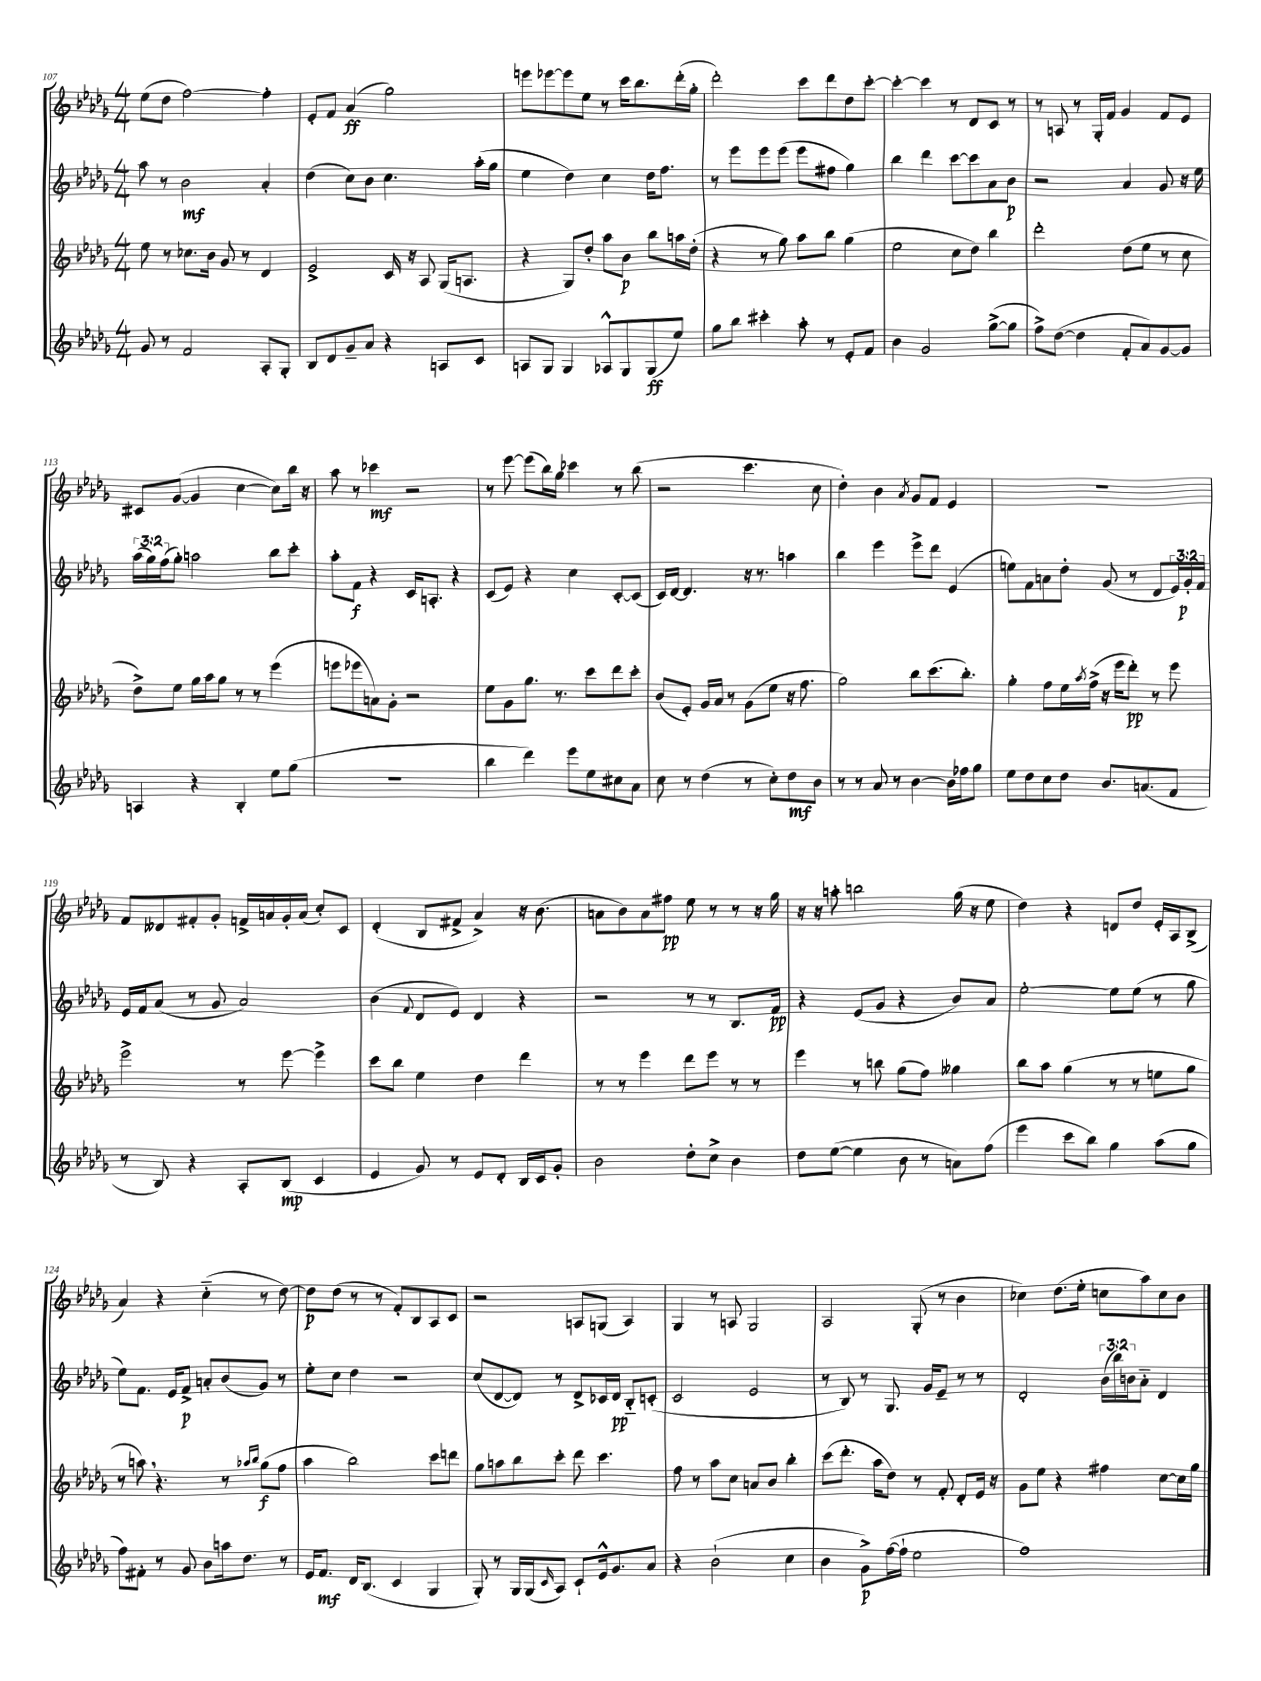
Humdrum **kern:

**kern	**kern	**kern	**kern
*staff4	*staff3	*staff2	*staff1
*clefG2	*clefG2	*clefG2	*clefG2
*k[b-e-a-d-g-]	*k[b-e-a-d-g-]	*k[b-e-a-d-g-]	*k[b-e-a-d-g-]
*M4/4	*M4/4	*M4/4	*M4/4
8g-	8ee-	8aa-	(8ee-
8r	8r	8r	8dd-
2f	8.cc-	2b-	[2ff)
.	16b-	.	.
.	8g-	.	.
.	8r	.	.
8A-'	4d-	4a-'	4ff']
8G-'	.	.	.
=	=	=	=
8B-	2e-^	(4dd-	8e-'
8d-	.	.	8f
8g-~	.	8cc)	(4a-
8a-	.	8b-	.
4r	16c	4.cc	2gg-)
.	16r	.	.
.	8A-	.	.
8A	(16G-	.	.
.	8.A	.	.
8c	.	(16aa-'	.
.	.	16gg-	.
=	=	=	=
8A	4r	4ee-	8eee
8G-	.	.	[8eee-
4G-	8G-)	4dd-)	8eee-]
.	8dd-'	.	8ee-
8A-^^	8aa-	4cc	8r
8G-	8b-	.	16ccc
.	.	.	8.bb-
(8G-	8bb-	16dd-	.
.	.	8.ff	.
8ee-)	16aa	.	(16ddd-'
.	(16dd-'	.	16gg-'
=	=	=	=
8gg-	4r	8r	2ddd-')
8bb-	.	8eee-	.
4ccc#'	8r	8eee-	.
.	8gg-)	(8eee-	.
8aa-'	8aa-	8eee-	8ccc
8r	8bb-	8ff#	8ddd-
8e-'	(4gg-	4gg-)	8dd-
8f	.	.	[8ccc'
=	=	=	=
4b-	2ee-	4bb-	4ccc'_
2g-	.	4ddd-	4ccc]
.	8cc	[8ccc	8r
.	8dd-)	8ccc]	8d-
([8gg-^	4bb-	8a-	8c
8gg-]	.	8b-	8r
=	=	=	=
8ff^)	2ddd-'	2r	8r
([8dd-	.	.	8A
4dd-]	.	.	8r
.	.	.	16G-'
.	.	.	16f
8f'	(8dd-	4a-	4g-
8a-)	8ee-	.	.
[8g-	8r	8g-	8f
8g-]	8cc	16r	8e-
.	.	16ee-	.
=	=	=	=
4A	8dd-^)	(24aa-	8c#
.	.	24gg-)	.
.	.	(24ff	.
.	8ee-	8gg-')	([8g-
4r	16gg-	2aa	4g-]
.	16aa-	.	.
.	8gg-	.	.
4B-'	8r	.	[4cc
.	8r	.	.
8ee-	(4eee-	8bb-	8cc])
(8gg-	.	8ccc'	16bb-
.	.	.	16r
=	=	=	=
1r	8eee	8aa-'	8aa-
.	8eee-	8f	8r
.	8a)	4r	4ccc-
.	8g-'	.	.
.	2r	16c	2r
.	.	8.A'	.
.	.	4r	.
=	=	=	=
4bb-	8ee-	(8c	8r
.	8g-	8e-)	[8eee-
4ddd-)	8.gg-	4r	(8eee-]
.	.	.	16bb-)
.	8.r	.	16gg-
8eee-	.	4cc	4ccc-
8ee-	8ccc	.	.
8cc#	8ddd-	[8c'	8r
8a-	8ccc'	(8c]	(8bb-
=	=	=	=
8cc	(8b-	16c)	2r
.	.	[16d-	.
8r	8e-')	4.d-]	.
(4dd-	16g-	.	.
.	16a-	.	.
.	8r	.	.
8r	(8g-	16r	4.ccc
.	.	8.r	.
8cc')	8ee-	.	.
8dd-	16r	4aa	.
.	8.ff	.	.
8b-	.	.	8cc
=	=	=	=
8r	2gg-)	4bb-	4dd-')
8r	.	.	.
8a-	.	4eee-	4b-
8r	.	.	.
.	.	.	8qa-
[4b-	8bb-	8eee-^	8g-
.	(8.ccc	8ddd-	8f
16b-]	.	(4e-	4e-
16ff-	8.bb-')	.	.
8gg-	.	.	.
=	=	=	=
8ee-	4gg-'	8ee)	1r
8dd-	.	8f	.
8cc	8ff	8a	.
8dd-	16ee-	8dd-'	.
.	8qaa-	.	.
.	(16ff^	.	.
8.b-	16r	(8g-	.
.	16eee-	.	.
.	8ddd-')	8r	.
(8.a	.	.	.
.	8r	8d-	.
8f	8eee-	24e-)	.
.	.	24g-'	.
.	.	24f	.
=	=	=	=
8r	2eee-^	16e-	8f
.	.	16f	.
8B-)	.	(8a-	8d--
4r	.	8r	8f#'
.	.	8g-	8g-'
8A-'	8r	2a-)	16f^
.	.	.	16a
(8B-	[8eee-	.	16g-'
.	.	.	(16a
4c	4eee-^]	.	8cc')
.	.	.	8c
=	=	=	=
4e-	8ccc	(4b-	(4d-'
.	8bb-	.	.
.	.	8qqf	.
8g-)	4ee-	8d-	8B-
8r	.	8e-)	8f#^
8e-	4dd-	4d-	4a-^)
8d-'	.	.	.
16B-	4ddd-	4r	16r
16c	.	.	(8.b-
8g-'	.	.	.
=	=	=	=
2b-	8r	2r	8a
.	8r	.	8b-)
.	4eee-	.	8a
.	.	.	8ff#
8dd-'	8ddd-	8r	8ee-
8cc^	8eee-	8r	8r
4b-	8r	8.B-	8r
.	8r	.	16r
.	.	16f	16gg-
=	=	=	=
8dd-	4eee-	4r	16r
.	.	.	16r
([8ee-	.	.	8aa'
4ee-]	8r	(8e-	2bb
.	8bb	8g-	.
8b-	(8gg-	4r	.
8r	8ff)	.	.
8a)	4gg--	8b-)	(16gg-
.	.	.	16r
(8ff	.	8a-	8ee-
=	=	=	=
4eee-	8bb-	[2ee-'	4dd-)
.	8aa-	.	.
8ccc	(4gg-	.	4r
8bb-)	.	.	.
4gg-	8r	8ee-]	8d
.	8r	(8ee-	8dd-
(8aa-	8ee	8r	16e-'
.	.	.	16A-
8gg-	8gg-	8gg-	(8B-^
=	=	=	=
8ff)	8r	8ee-)	4a-)
8f#'	8aa)	8.f	.
8r	4.r	.	4r
.	.	16e-	.
8g-	.	8f^	.
8b-	.	8a'	(4cc'~
16aa	8r	(8b-	.
8.dd-	.	.	.
.	16qqaa-	.	.
.	16qqbb-	.	.
.	(8gg-	8g-)	8r
8r	8ff	8r	[8dd-)
=	=	=	=
16e-	4aa-	8ee-'	8dd-]
8.f	.	.	.
.	.	8cc	(8dd-
16d-	2bb-)	4dd-	8r
(8.B-	.	.	.
.	.	.	8r
4c	.	2r	8f')
.	.	.	8B-
4G-	8ccc	.	8A-
.	8ddd	.	8c
=	=	=	=
8G-')	8gg-	(8cc	2r
8r	8aa	[8d-	.
16G-	8bb-	8d-])	.
(16G-	.	.	.
16qqc	.	.	.
8A-)	8ccc'	8r	.
8c`	8ddd-	8d-^	8A
16e-^^	4.ccc	16c-	(8G
8.g-	.	16d-	.
.	.	8B-'~	4A)
8a-	.	(8c'	.
=	=	=	=
4r	8ff	2c	4G-
.	8r	.	.
(2b-`	8aa-	.	8r
.	8cc	.	8A
.	8a	2e-	2G-
.	8b-	.	.
4cc	4bb-'	.	.
=	=	=	=
4b-	(8ccc	8r	2A-
.	8.ddd-'	8B-)	.
8g-^)	.	8r	.
.	16aa-	.	.
([16ff	8dd-)	8.G-	.
16ff`]	.	.	.
2ee-	8r	.	(8G-'
.	.	16g-	.
.	8f'	8e-~	8r
.	8d-'	8r	4b-
.	16e-	8r	.
.	16r	.	.
=	=	=	=
1ff)	8g-	2d-'	4cc-)
.	8ee-	.	.
.	4r	.	(8.dd-
.	.	.	16ee-'
.	4ff#	(24b-	8cc
.	.	24bb-)	.
.	.	24b	.
.	.	8a-'~	8aa-)
.	[8cc	4d-	8cc
.	16cc]	.	8b-
.	16gg-	.	.
==	==	==	==
*-	*-	*-	*-
